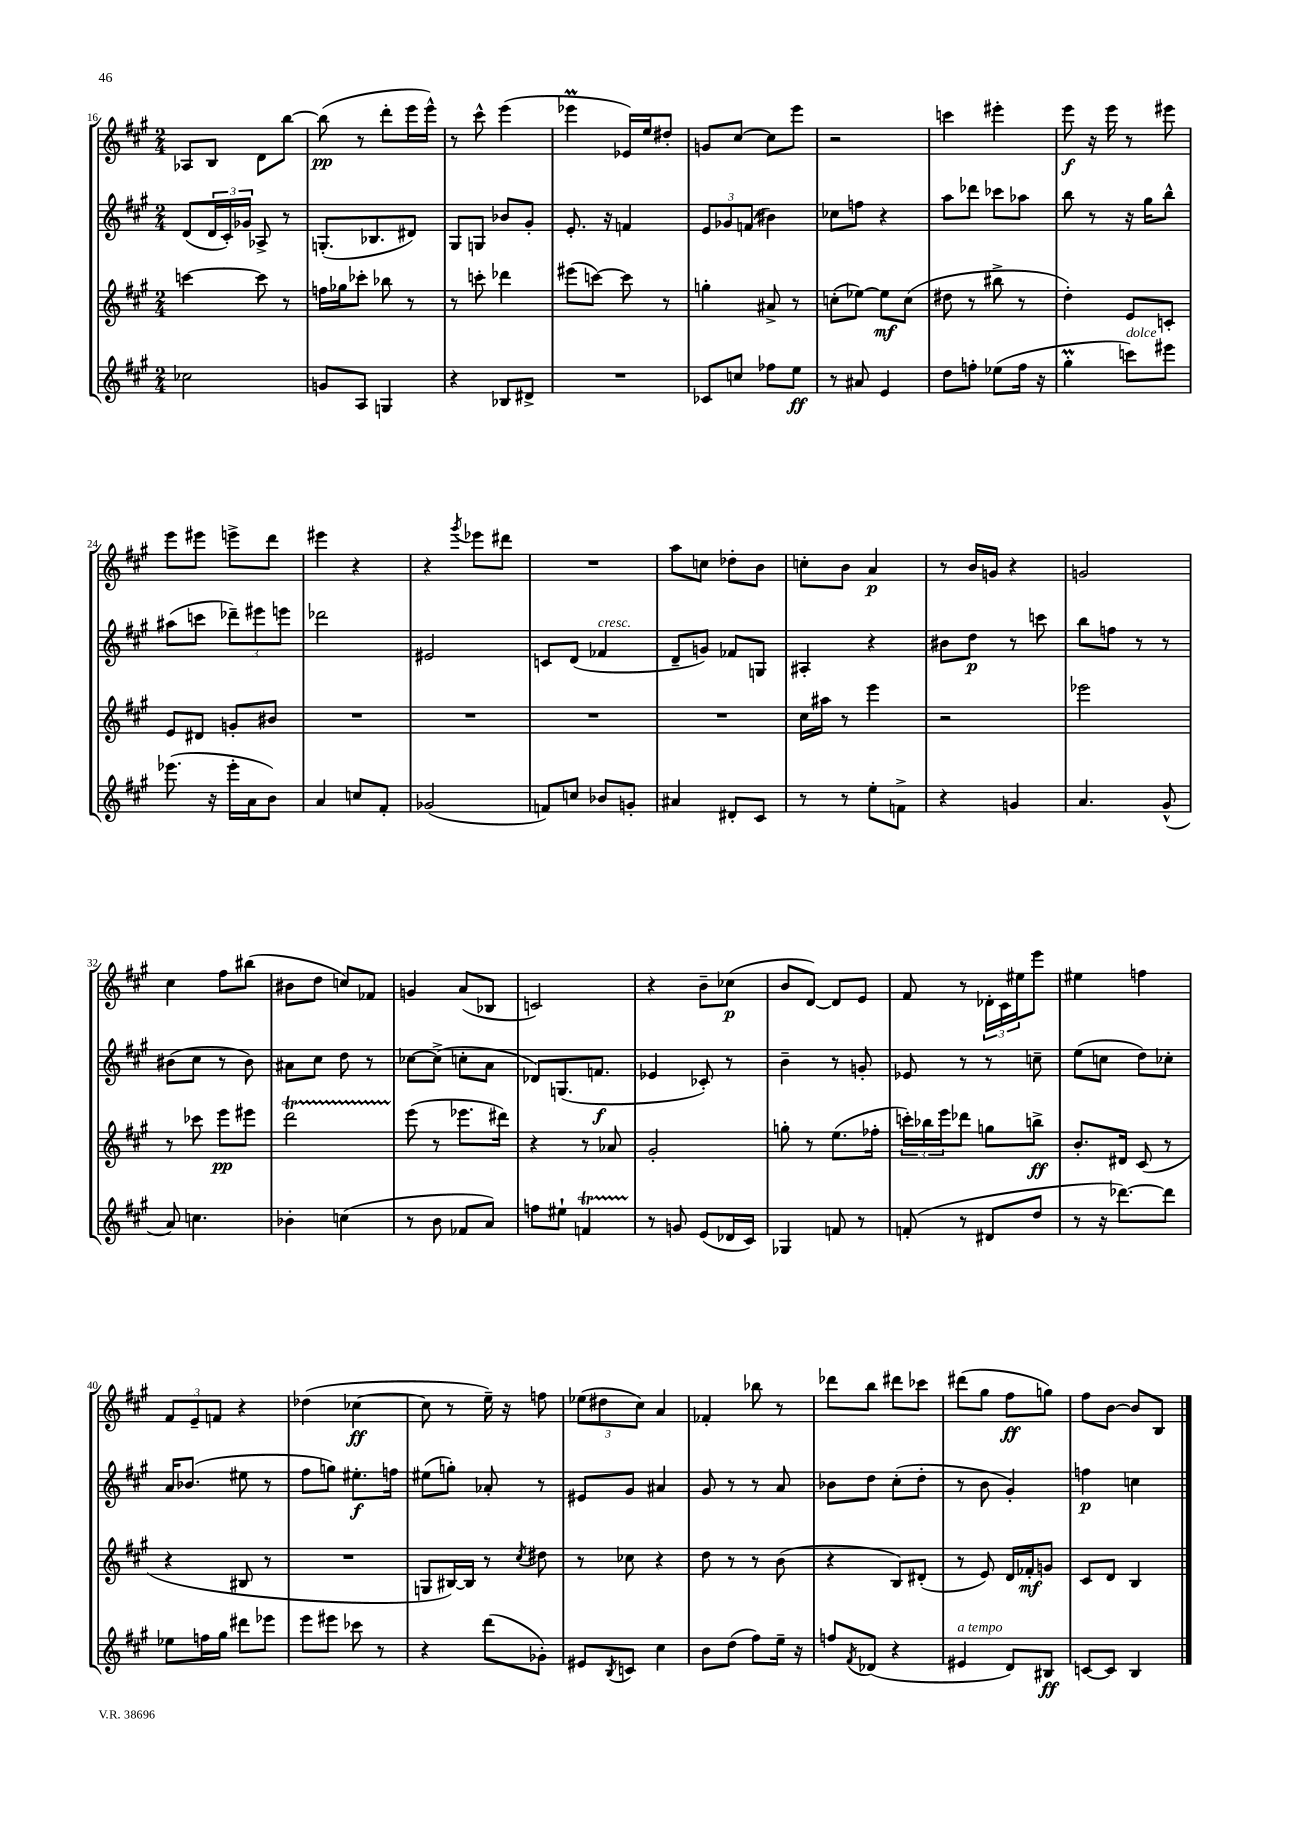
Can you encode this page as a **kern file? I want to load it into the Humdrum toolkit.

**kern	**kern	**kern	**kern
*staff4	*staff3	*staff2	*staff1
*clefG2	*clefG2	*clefG2	*clefG2
*k[f#c#g#]	*k[f#c#g#]	*k[f#c#g#]	*k[f#c#g#]
*M2/4	*M2/4	*M2/4	*M2/4
2cc-	[4ccc	(8d	8A-
.	.	24d	8B
.	.	24c#')	.
.	.	24g-	.
.	8ccc]	8A-^	8d
.	8r	8r	[8bb
=	=	=	=
8g	16ff	(8.G'	(8bb]
.	16gg-	.	.
8A	8ccc-'	.	8r
.	.	8.B-	.
4G	8bb-	.	8ddd'
.	8r	8d#)	16eee
.	.	.	16eee^^)
=	=	=	=
4r	8r	8G#	8r
.	8ccc'	8G	8ccc#^^
8B-	4ddd-	8b-	(4eee
8d#^	.	8g#'	.
=	=	=	=
2r	(8eee#	8.e'	4eee-
.	[8ccc)	.	.
.	.	16r	.
.	8ccc]	4f	16e-)
.	.	.	16ee
.	8r	.	8dd#'
=	=	=	=
8c-	4gg'	12e	8g
.	.	12g-	.
8cc	.	.	[8cc#
.	.	(12f	.
8ff-	8a#^	4b#)	8cc#]
8ee	8r	.	8eee
=	=	=	=
8r	(8cc'	8cc-	2r
8a#	[8ee-)	8ff	.
4e	8ee-]	4r	.
.	(8cc	.	.
=	=	=	=
8dd	8dd#	8aa	4ccc
8ff'	8r	8ddd-	.
(8ee-	8bb#^	8ccc-	4eee#'
16ff	8r	8aa-	.
16r	.	.	.
=	=	=	=
4gg#'	4dd')	8bb	8eee
.	.	8r	16r
.	.	.	16eee
8ccc)	8e	16r	8r
.	.	16gg#	.
8eee#	8c'	8bb^^	8eee#
=	=	=	=
(8.eee-	8e	(8aa#	8eee
.	8d#	8ccc	8eee#
16r	.	.	.
16eee-'	8g'	12ddd-~)	8eee^
16a	.	.	.
.	.	12eee#	.
8b)	8b#	.	8ddd
.	.	12eee	.
=	=	=	=
4a	2r	2ddd-	4eee#
8cc	.	.	4r
8f#'	.	.	.
=	=	=	=
(2g-	2r	2e#	4r
.	.	.	8qggg#
.	.	.	8eee-
.	.	.	8ddd#
=	=	=	=
8f)	2r	8c	2r
8cc	.	(8d	.
8b-	.	4f-	.
8g'	.	.	.
=	=	=	=
4a#	2r	8d~	8aa
.	.	8g)	8cc
8d#'	.	8f-	8dd-'
8c#	.	8G	8b
=	=	=	=
8r	16cc#	4A#'	8cc'
.	16aa#	.	.
8r	8r	.	8b
8ee'	4eee	4r	4a
8f^	.	.	.
=	=	=	=
4r	2r	8b#	8r
.	.	8dd	16b
.	.	.	16g
4g	.	8r	4r
.	.	8ccc	.
=	=	=	=
4.a	2eee-	8bb	2g
.	.	8ff	.
.	.	8r	.
(8g#^^	.	8r	.
=	=	=	=
8a)	8r	(8b#	4cc#
4.cc	8ccc-	8cc#	.
.	8eee	8r	8ff#
.	8eee#	8b#)	(8bb#
=	=	=	=
4b-'	2ddd	8a#	8b#
.	.	8cc#	8dd
(4cc	.	8dd	8cc)
.	.	8r	8f-
=	=	=	=
8r	(8eee	[8cc-	4g
8b	8r	(8cc-^]	.
8f-	8.eee-	8cc'	(8a
8a)	.	8a	8B-
.	16ddd#)	.	.
=	=	=	=
8ff	4r	8d-)	2c)
8ee#`	.	(8.G	.
4f	8r	.	.
.	.	8.f	.
.	8a-	.	.
=	=	=	=
8r	2g#'	4e-	4r
8g	.	.	.
(8e	.	8c-')	8b~
16d-	.	8r	(8cc-
16c#)	.	.	.
=	=	=	=
4G-	8gg'	4b~	8b
.	8r	.	[8d)
8f	(8.ee	8r	8d]
8r	.	8g'	8e
.	16ff-'	.	.
=	=	=	=
(8f'	24ccc')	8e-	8f#
.	24bb-	.	.
.	24eee	.	.
8r	8ddd-	8r	8r
8d#	8gg	8r	24d-'
.	.	.	24c#
.	.	.	24ee#
8dd	8bb^	8cc~	8eee
=	=	=	=
8r	8.b'	(8ee	4ee#
16r	.	8cc	.
[8.ddd-)	16d#	.	.
.	(8c#	8dd)	4ff
8ddd-]	8r	8cc-'	.
=	=	=	=
8ee-	4r	16a	12f#
.	.	(8.b-	.
.	.	.	12e~
16ff	.	.	.
.	.	.	12f
16gg#	.	.	.
8ddd#	8B#	8ee#	4r
8eee-	8r	8r	.
=	=	=	=
8eee	2r	8ff#	(4dd-
8eee#	.	8gg)	.
8ccc-	.	8.ee#'	[4cc-
8r	.	.	.
.	.	16ff	.
=	=	=	=
4r	8G	(8ee#	8cc-]
.	[16B#)	8gg')	8r
.	16B#]	.	.
(8ddd	8r	8a-'	16ee~)
.	.	.	16r
.	8qcc#	.	.
8g-')	8dd#	8r	8ff
=	=	=	=
8e#	8r	8e#	(12ee-
.	.	.	12dd#
8qB	.	.	.
8c	8cc-	8g#	.
.	.	.	12cc#)
4cc#	4r	4a#	4a
=	=	=	=
8b	8dd	8g#	4f-'
(8dd	8r	8r	.
8ff#)	8r	8r	8bb-
16ee~	(8b	8a	8r
16r	.	.	.
=	=	=	=
8ff	4r	8b-	8ddd-
8qf#	.	.	.
(8d-	.	8dd	8bb
4r	8B)	(8cc#'	8ddd#
.	(8d#'	8dd'	8ccc-
=	=	=	=
4e#	8r	8r	(8ddd#
.	8e)	8b	8gg#
8d)	16d	4g#')	8ff#
.	16f-'	.	.
8B#	8g	.	8gg)
=	=	=	=
[8c	8c#	4ff	8ff#
8c]	8d	.	[8b
4B	4B	4cc	8b]
.	.	.	8B
==	==	==	==
*-	*-	*-	*-
